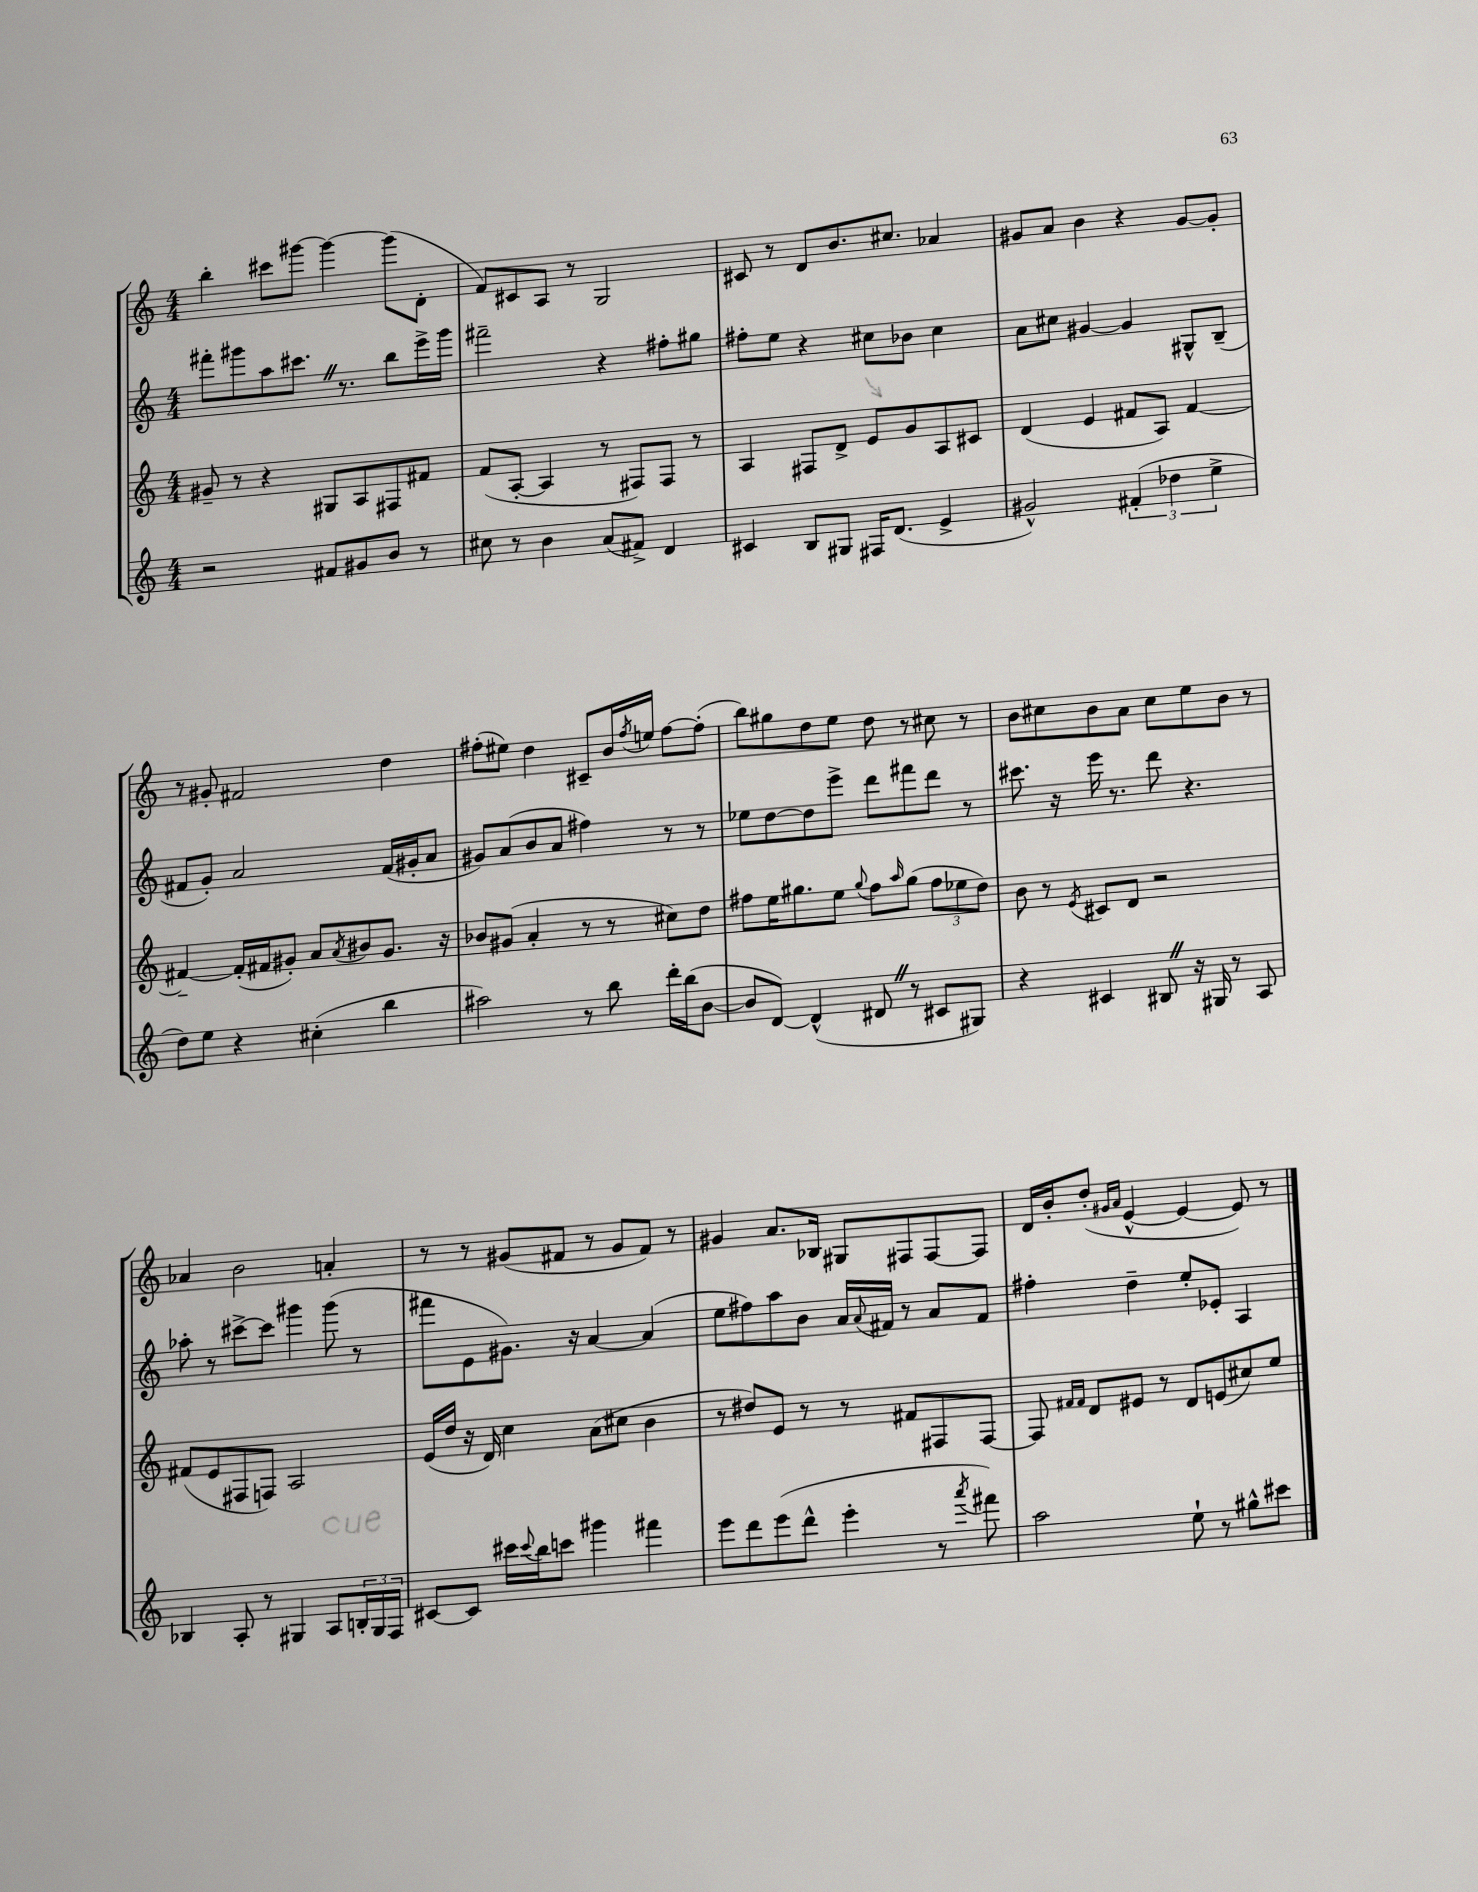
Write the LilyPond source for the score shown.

<<
\new StaffGroup <<
\new Staff = "s0" {
    \clef treble \key c \major \numericTimeSignature \time 4/4
    b''4-. cis'''8 gis'''8~ gis'''4~ gis'''8( d'8-. |
    f'8) cis'8 a8 r8 g2 |
    cis'8 r8 d'8 b'8. cis''8. aes'4 |
    gis'8 a'8 b'4 r4 gis'8~ gis'8-. |
    r8 gis'8-. fis'2 d''4 |
    fis''8-.( eis''8) d''4 cis'8-- b'16 \acciaccatura { fis''8 } e''16 fis''8~ fis''8-.( |
    b''8) gis''8 d''8 e''8 d''8 r8 cis''8 r8 |
    b'8 cis''8 b'8 a'8 cis''8 e''8 b'8 r8 |
    aes'4 b'2 a'4-. |
    r8 r8 gis'8( fis'8 r8 gis'8 fis'8) r8 |
    gis'4 a'8. bes16 gis8 fis8 fis8~ fis8 |
    d'16 b'16-. d''8-.( \grace { gis'16 a'16 } e'4~-^ e'4~ e'8) r8 \bar "|." |
}
\new Staff = "s1" {
    \clef treble \key c \major \numericTimeSignature \time 4/4
    fis'''8-. gis'''8 a''8 cis'''8. \once \override BreathingSign.text = \markup { \musicglyph "scripts.caesura.straight" } \breathe r8. b''8 e'''16-> gis'''16 |
    fis'''2-- r4 fis''8-. gis''8 |
    fis''8-. e''8 r4 cis''8 bes'8 cis''4 |
    a'8 cis''8 gis'4~ gis'4 gis8-^ b8--( |
    fis'8 g'8-.) a'2 fis'16( gis'16-. a'8 |
    gis'8) a'8( b'8 a'8 fis''4) r8 r8 |
    ees''8 d''8~ d''8 e'''8-> d'''8 fis'''8 d'''8 r8 |
    cis'''8. r16 e'''16 r8. d'''8 r4. |
    aes''8-. r8 cis'''8~-> cis'''8 gis'''4 gis'''8( r8 |
    fis'''8 e'8 gis'8.) r16 a'4~ a'4( |
    e''8 fis''8) a''8 b'8 a'16 \appoggiatura { a'8 } fis'16 r8 a'8 fis'8 |
    fis''4-. d''4-- e''8-. ees'8-. a4 \bar "|." |
}
\new Staff = "s2" {
    \clef treble \key c \major \numericTimeSignature \time 4/4
    gis'8-- r8 r4 gis8 a8 fis8 fis'8 |
    f'8( a8~-. a4 r8 fis8) fis8 r8 |
    a4 fis8 d'8-> e'8 g'8 a8 cis'8 |
    d'4( e'4 fis'8 a8) fis'4~ |
    fis'4~-- fis'16-.( fis'16 gis'8-.) a'8 \acciaccatura { a'8 } bis'8 gis'8. r16 |
    bes'8 gis'8( a'4-. r8 r8 cis''8) d''8 |
    fis''8 e''16 gis''8. e''8 \appoggiatura { gis''8 } fis''8 \grace { a''16 } gis''8( \tuplet 3/2 { fis''8 ees''8 d''8) } |
    b'8 r8 \acciaccatura { e'8 } cis'8 d'8 r2 |
    fis'8( e'8 fis8 f8) a2 |
    e'16( d''16 r16 d'16) c''4 a'8( cis''8 b'4 |
    r8 dis''8) e'8 r8 r8 fis'8 fis8 fis8~ |
    fis8 \grace { fis'16 fis'16 } d'8 eis'8 r8 d'8 e'8( cis''8) e''8 \bar "|." |
}
\new Staff = "s3" {
    \clef treble \key c \major \numericTimeSignature \time 4/4
    r2 fis'8 gis'8 b'8 r8 |
    cis''8 r8 b'4 a'8( fis'8->) d'4 |
    cis'4 b8 gis8 fis16 d'8.( e'4-> |
    gis'2-^) \tuplet 3/2 { fis'4-.( des''4 e''4-> } |
    d''8) e''8 r4 cis''4-.( b''4 |
    ais''2) r8 b''8 d'''16-. b''16( b'8~ |
    b'8 d'8~) d'4-^( dis'8 \once \override BreathingSign.text = \markup { \musicglyph "scripts.caesura.straight" } \breathe r8 cis'8 gis8) |
    r4 cis'4 bis8 \once \override BreathingSign.text = \markup { \musicglyph "scripts.caesura.straight" } \breathe r16 gis16 r8 a8 |
    bes4 a8-. r8 gis4 a8 \tuplet 3/2 { b16-. gis16 f16 } |
    cis'8~ cis'8 cis'''16 \appoggiatura { cis'''8 } b''16 c'''8 gis'''4 fis'''4 |
    e'''8 d'''8 e'''8( d'''8-^ e'''4-. r8 \acciaccatura { a'''8 } fis'''8) |
    a''2 e''8-! r8 gis''8-^ cis'''8 \bar "|." |
}
>>
>>
\layout { \context { \Score \remove "Bar_number_engraver" } }
